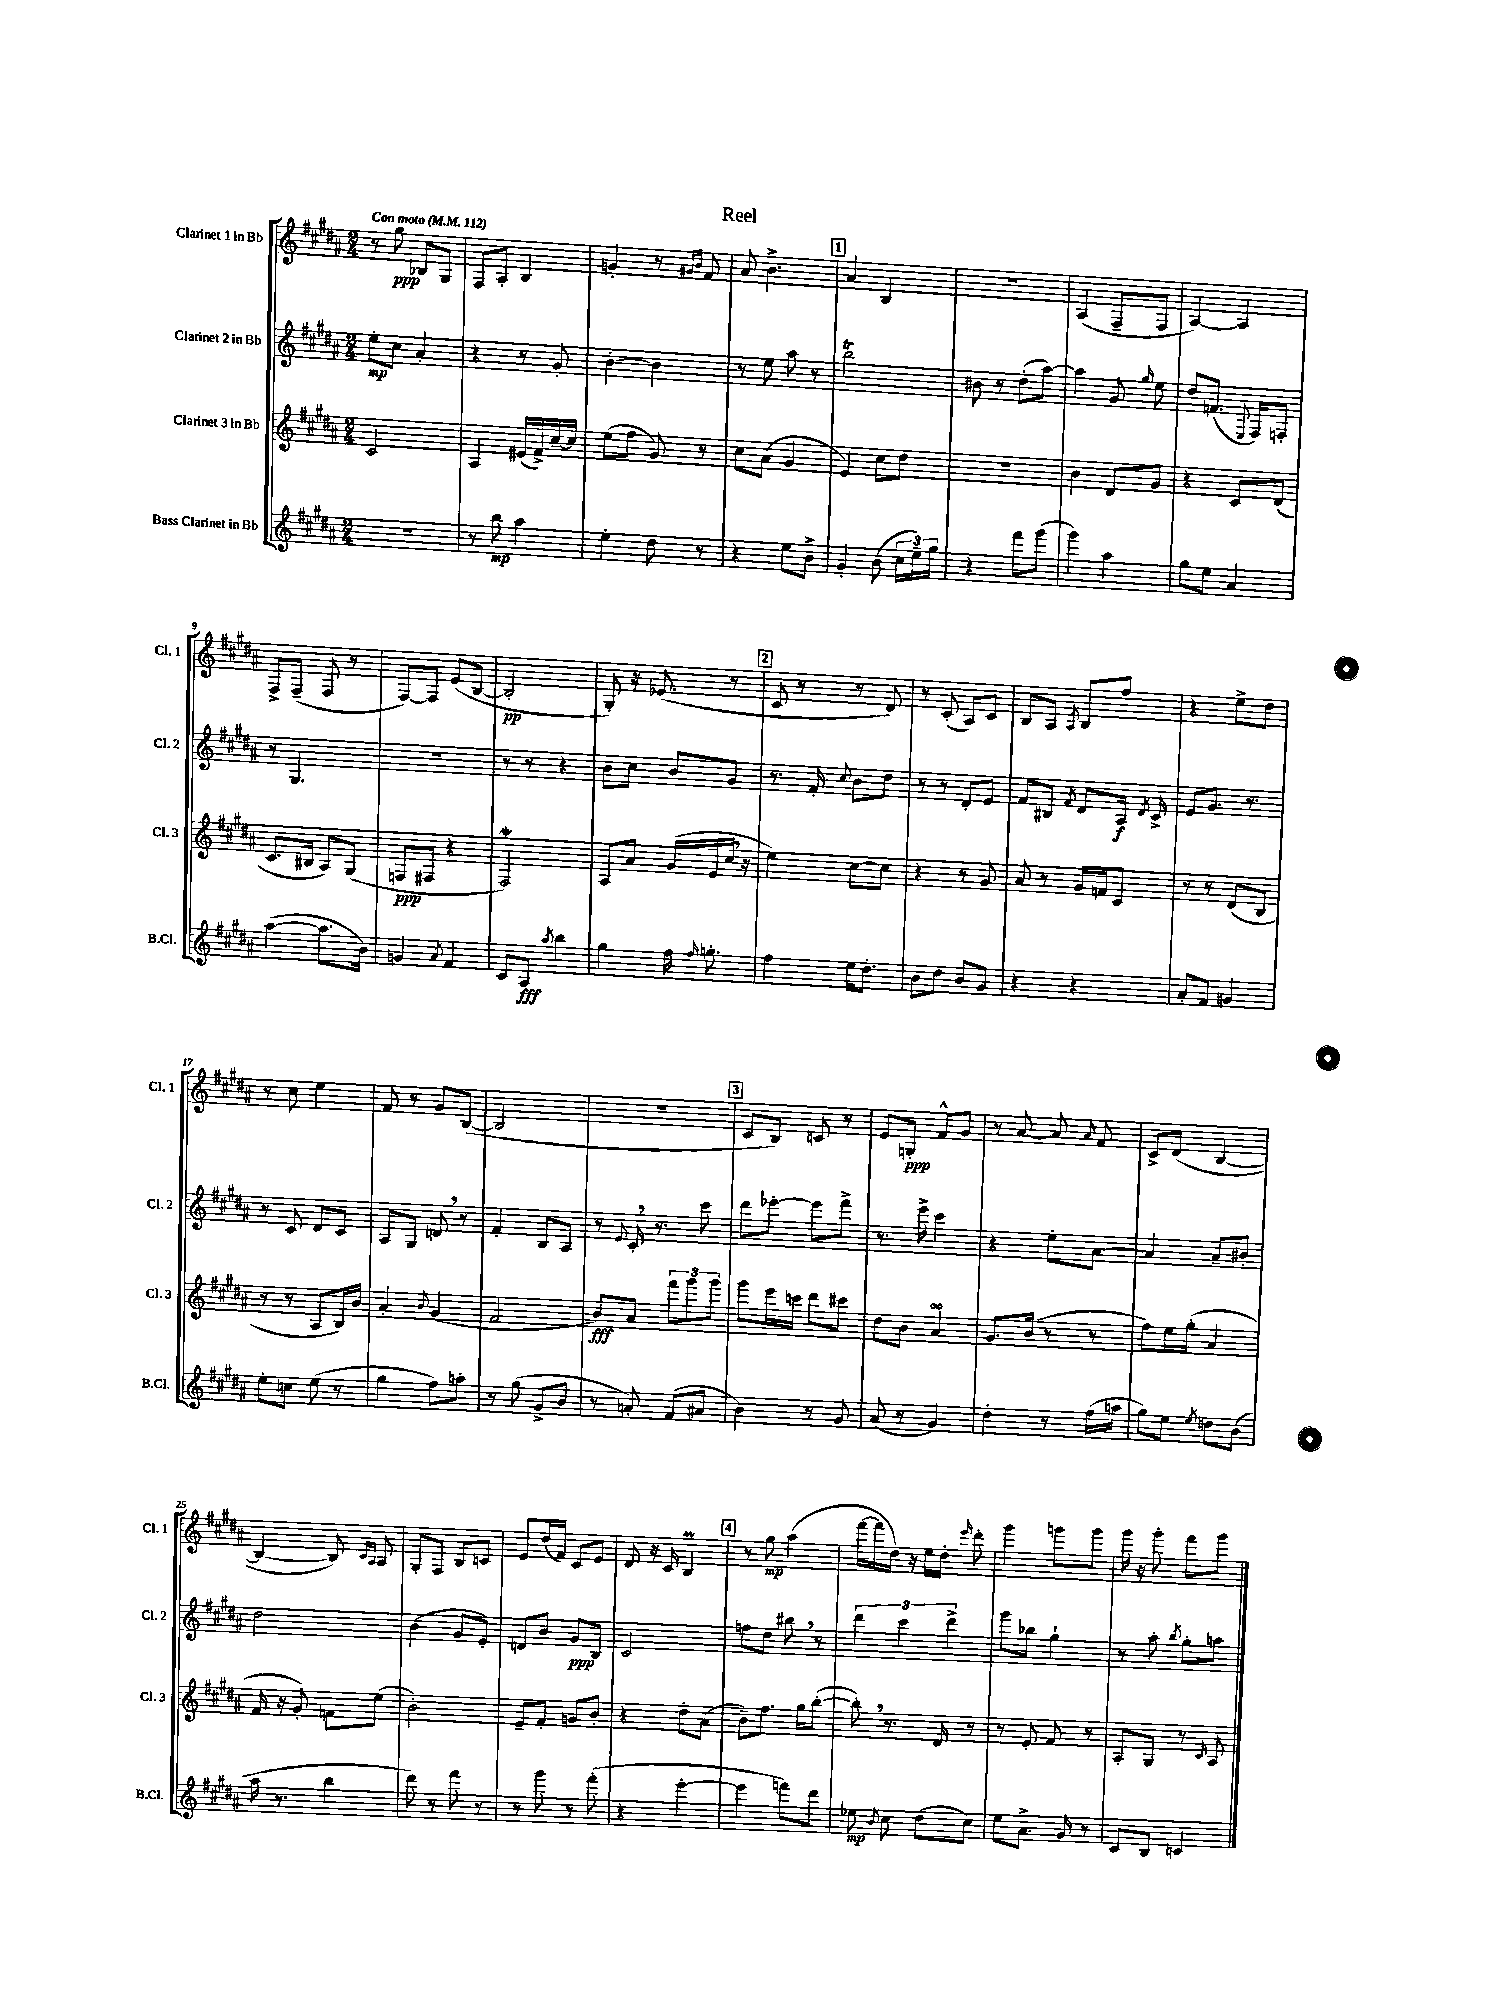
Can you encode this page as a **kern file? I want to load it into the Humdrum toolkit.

**kern	**kern	**kern	**kern
*staff4	*staff3	*staff2	*staff1
*clefG2	*clefG2	*clefG2	*clefG2
*k[f#c#g#d#a#]	*k[f#c#g#d#a#]	*k[f#c#g#d#a#]	*k[f#c#g#d#a#]
*M2/4	*M2/4	*M2/4	*M2/4
*MM112	*MM112	*MM112	*MM112
2r	2c#/	8ee'\L	8r
.	.	8cc#\J	8gg#\
.	.	4a#'/	8B-/L
.	.	.	8G#/J
=	=	=	=
8r	4A#/	4r	8F#/L
8bb\	.	.	8A#'/J
4aa#\	(16e#/LL	8r	4B/
.	16f#^/)	.	.
.	[16cc#~/	8g#'/	.
.	16cc#/]JJ	.	.
=	=	=	=
4ee'\	(8ee\L	[4b'\	4g'/
.	8ff#\J	.	.
8dd#\	8g#/)	4b\]	8r
.	.	.	16qqg#/LL
.	.	.	16qqb/JJ
8r	8r	.	8f#/
=	=	=	=
4r	8cc#\L	8r	8a#/
.	(8a#\J	8ee\	4.b^\
8ee\L	4g#/	8aa#\	.
8b^\J	.	8r	.
=	=	=	=
4g#'/	4e/)	2bb\	4a#/
(8b\	8cc#\L	.	4B/
24cc#\LL	8dd#\J	.	.
24ee~\)	.	.	.
24gg#\JJ	.	.	.
=	=	=	=
4r	2r	8b#\	2r
.	.	8r	.
8fff#\L	.	(8dd#'\L	.
(8ggg#\J	.	[8aa#\J)	.
=	=	=	=
4ggg#\)	4b\	4aa#\]	(4A#/
4aa#\	8d#/L	8g#/	8F#~/L
.	.	16qqgg#/	.
.	8g#/J	8ee\	8F#/J
=	=	=	=
8gg#\L	4r	8dd#/L	[4A#/)
8ee\J	.	(8.f/J	.
4a#/	8c#/L	.	4A#/]
.	.	8qqE/	.
.	.	16F#/LK)	.
.	(8d#/J	8F'/J	.
=	=	=	=
([4aa#\	8.c#/L	8r	8F#^/L
.	.	4.G#/	(8F#~/J
.	16B#/Jk	.	.
8.aa#\]L	8A#/L)	.	8F#/
.	(8G#/J	.	8r
16b\Jk)	.	.	.
=	=	=	=
4g/	8F/L	2r	[8F#/L)
.	8F#/J	.	8F#/]J
8qa#/	.	.	.
4f#/	4r	.	(8e/L
.	.	.	[8B/J
=	=	=	=
8c#/L	2F#/)	8r	2B'/]
8A#/J	.	8r	.
8qaa#/	.	.	.
4bb\	.	4r	.
=	=	=	=
4gg#\	8A#/L	8b\L	8G#'/)
.	8a#/J	8cc#\J	16r
.	.	.	(8.e-/
16ff#\	(16g#/LL	8b/L	.
16qqff#/	.	.	.
8.gg'\	16e/	.	.
.	16cc#/JJ	8g#/J	8r
.	16r	.	.
=	=	=	=
4ff#\	4ee\)	8.r	8c#/
.	.	.	8r
.	.	16f#'/	.
.	.	8qqcc#/	.
16ee\LK	[8cc#\L	8b\L	8r
8.dd#'\J	.	.	.
.	8cc#\]J	8dd#\J	8d#/)
=	=	=	=
8b\L	4r	8r	8r
8dd#\J	.	8r	(8c#'/
8b/L	8r	8d#'/L	8A#/L)
8g#/J	8g#/	8e/J	8c#/J
=	=	=	=
4r	8a#/	8f#/L	8B/L
.	8r	8B#/J	8A#/J
.	.	8qf#/	8qA#/
4r	16g#/LL	8d#/L	8B/L
.	16f/J	.	.
.	8c#/J	16A#/Jk	8ff#/J
.	.	8qd#/	.
.	.	16c#^/	.
=	=	=	=
8a#'/L	8r	8e/L	4r
8f#/J	8r	8.g#/J	.
4g/	(8d#/L	.	8ee^\L
.	.	8.r	.
.	8B/J	.	8dd#\J
=	=	=	=
8ee'\L	8r	8r	8r
8cc\J	8r	8c#/	8cc#\
(8ee\	8A#/L	8d#/L	4ee\
8r	16B/L)	8c#/J	.
.	16b/JJ	.	.
=	=	=	=
4gg#\	4a#'/	8A#/L	8f#/
.	.	8G#/J	8r
.	8qqb/	.	.
8ff#\L)	(4g#/	8d/	8g#/L
8aa'\J	.	8r	([8B/J
=	=	=	=
8r	2f#/	4f#'/	2B/]
(8gg#\	.	.	.
8g#^/L	.	8B/L	.
8b/J	.	8A#/J	.
=	=	=	=
8r	8b/L)	8r	2r
.	.	8qqe/	.
8a'/)	8a#/J	16c#'/	.
.	.	8.r	.
(8f#/L	12fff#\L	.	.
.	12ggg#\	.	.
8a#/J	.	8ccc#\	.
.	12ggg#\J	.	.
=	=	=	=
4b\)	8ggg#\L	8ddd#\L	8c#/L
.	16eee\L	[8eee-'\J	8B/J)
.	16ccc\JJ	.	.
8r	8ddd#\L	8eee-\]L	8c/
8g#/	8ccc#\J	8fff#^\J	8r
=	=	=	=
(8a#/	8dd#\L	8.r	8e/L
8r	8b\J	.	8G'/J
.	.	16eee^\	.
4g#/)	4a#/	4ccc#\	8f#^^/L
.	.	.	8g#/J
=	=	=	=
4dd#'\	8.g#/L	4r	8r
.	.	.	[8a#/
.	(16b/Jk	.	.
8r	8r	8ee'\L	8a#/]
.	.	.	16qqa#/
(16ff#\LL	8r	[8a#\J	8f#/
16aa\JJ	.	.	.
=	=	=	=
8gg#\L)	8ff#\L)	4a#/]	8c#^/L
8ee\J	16ee\L	.	(8d#/J
.	(16gg#'\JJ	.	.
8qee/	.	.	.
8dd\L	4a#/	8a#~/L	[4B/
(8b\J	.	8b#'/J	.
=	=	=	=
16aa#\	16f#/	2dd#\	4B/_
8.r	16r	.	.
.	8g#'/)	.	.
4bb\	8f\L	.	8B/])
.	.	.	16qqc#/LL
.	.	.	16qqA#/JJ
.	(8ee\J	.	8A#/
=	=	=	=
8ddd#\)	2b'\)	(4b\	8G#'/L
8r	.	.	8F#/J
8fff#\	.	8g#/L	8B/L
8r	.	8e'/J)	8c/J
=	=	=	=
8r	8e~/L	8d/L	8e/L
8ggg#\	8f#'/J	8b/J	(16dd#/L
.	.	.	16f#/JJ)
8r	8g/L	8g#/L	8c#/L
(8fff#'\	8b'/J	8B/J	8e/J
=	=	=	=
4r	4r	2c#/	8d#/
.	.	.	16r
.	.	.	16c#/
[4eee'\	8dd#'\L	.	4B/
.	(8a#\J	.	.
=	=	=	=
4eee\]	8b~\L)	8ff\L	8r
.	8.ff#\J	8dd#\J	8gg#\
8fff\L)	.	8bb#\	(4aa#\
.	16gg#\LK	.	.
8ddd#\J	([8bb'\J	8r	.
=	=	=	=
8ee-\	8bb'\])	6ddd#\	[16fff#\LL
.	.	.	16fff#\]
8qb/	.	.	.
8cc#\	8.r	.	16dd#\JJ)
.	.	6ccc#\	.
.	.	.	16r
(8dd#\L	.	.	16ee\LL
.	16d#/	.	16dd#'\JJ
.	.	6ddd#^\	.
.	.	.	16qqeee/
8cc#\J)	8r	.	8ddd#'\
=	=	=	=
8ee\L	8r	8ggg#\L	4ggg#\
8.a#^\J	8e'/	8bb-\J	.
.	8f#/	4gg#`\	8ggg\L
16g#/	.	.	.
8r	8r	.	8ggg\J
=	=	=	=
8c#/L	8A#'/L	8r	16ggg#\
.	.	.	16r
8B/J	8G#/J	8aa#'\	8ggg#'\
.	.	8qbb/	.
4c/	8r	8gg#'\L	8fff#\L
.	16qqc#/	.	.
.	8A#/	8aa\J	8ggg#\J
==	==	==	==
*-	*-	*-	*-
